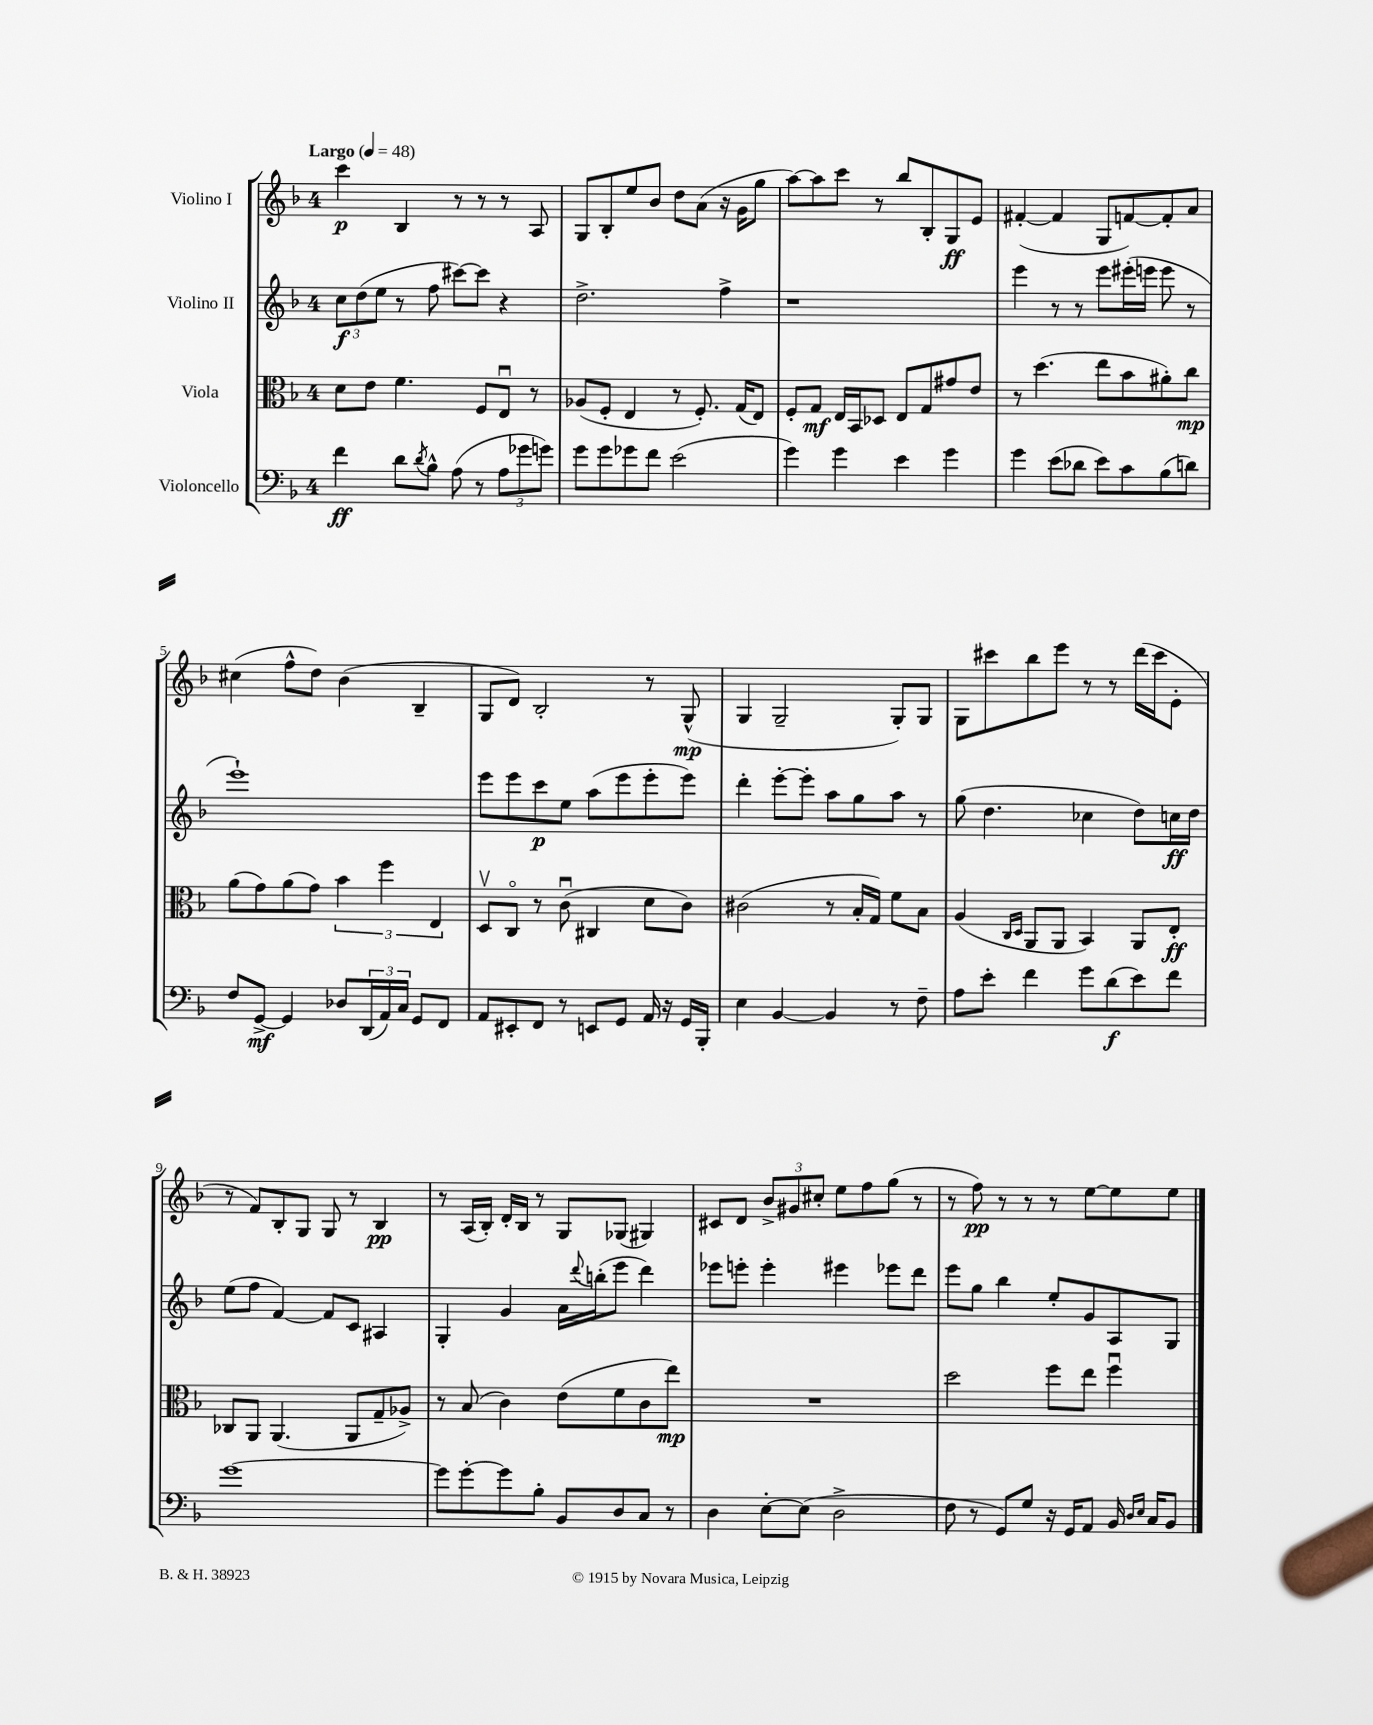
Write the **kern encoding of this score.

**kern	**kern	**kern	**kern
*staff4	*staff3	*staff2	*staff1
*clefF4	*clefC3	*clefG2	*clefG2
*k[b-]	*k[b-]	*k[b-]	*k[b-]
*M4/4	*M4/4	*M4/4	*M4/4
*MM48	*MM48	*MM48	*MM48
4f\	8d\L	12cc\L	4ccc\
.	.	(12dd\	.
.	8e\J	.	.
.	.	12ee\J	.
8d\L	4.f\	8r	4B-/
8qd/	.	.	.
8B-^^\J	.	8ff\	.
(8A\	.	[8ccc#\L)	8r
8r	8F/L	8ccc#\]J	8r
12A\L	8Eu/J	4r	8r
12g-\	.	.	.
.	8r	.	8A/
12g\J)	.	.	.
=	=	=	=
8g\L	(8A-/L	2.dd^\	8G/L
8g\	8F'/J	.	8B-'/
8g-\	4E/	.	8ee/
8f\J	.	.	8b-/J
(2e\	8r	.	8dd\L
.	8.F'/)	.	(8a\J
.	.	4ff^\	16r
.	(16G/LK	.	16g\LK
.	8E/J)	.	8gg\J
=	=	=	=
4g\)	8F'/L	1r	[8aa\L)
.	8G/J	.	8aa\]
4g\	16E/LL	.	8ccc\J
.	16BB-/J	.	.
.	8D-/J	.	8r
4e\	8E/L	.	8bb-/L
.	8G/	.	8B-'/
4g\	8g#/	.	8G/
.	8e/J	.	8e/J
=	=	=	=
4g\	8r	4eee\	([4f#'/
.	(4.dd\	.	.
(8e\L	.	8r	4f#/]
8d-\J	.	8r	.
8e\L)	8ee\L	8eee\L	8G/L
8c\	8b-\	(16eee#'\L	[8f/)
.	.	16eee\JJ	.
(8B-\	8a#'\)	8eee\	8f'/]
8d\J)	8cc\J	8r	8a/J
=	=	=	=
8F/L	(8a\L	1eee`)	(4cc#\
[8GG^/J	8g\)	.	.
4GG/]	(8a\	.	8ff^^\L
.	8g\J)	.	8dd\J)
8D-/L	6b-\	.	(4b-\
(24DD/L	.	.	.
24AA/)	6ff\	.	.
24C/JJ	.	.	.
8GG/L	.	.	4B-~/
.	6E/	.	.
8FF/J	.	.	.
=	=	=	=
8AA/L	8Dv/L	8eee\L	8G/L
8EE#'/	8Co/J	8eee\	8d/J)
8FF/J	8r	8ccc\	2B-'/
8r	(8cu\	8ee\J	.
8EE/L	4C#/	(8aa\L	.
8GG/J	.	8eee\	.
16AA/	8d\L	8eee'\	8r
16r	.	.	.
16GG/LL	8c\J)	8eee\J)	(8G^^/
16BBB-'/JJ	.	.	.
=	=	=	=
4E\	(2c#\	4ddd'\	4G/
[4BB-/	.	[8eee'\L	2G~/
.	.	8eee'\]J	.
4BB-/]	8r	8aa\L	.
.	16B-'/LL	8gg\	.
.	16G/JJ)	.	.
8r	8f\L	8aa\J	8G'/L)
8F~\	8B-\J	8r	8G/J
=	=	=	=
8A\L	(4A/	(8gg\	8G\L
8e'\J	.	4.dd\	8ccc#\
.	16qqC/LL	.	.
.	16qqD/JJ	.	.
4f\	8AA/L	.	8bb-\
.	8AA/J	.	8eee\J
8g\L	4BB-/)	4cc-\	8r
(8d\	.	.	8r
8e\)	8AA/L	8dd\L)	(16ddd\LL
.	.	.	16ccc#\J
8f\J	8E'/J	16cc\L	8e'\J
.	.	16dd\JJ	.
=	=	=	=
[1g	8C-/L	(8ee\L	8r
.	8AA/J	8ff\J	8f/L)
.	(4.AA/	[4f/)	8B-'/
.	.	.	8G/J
.	.	8f/]L	8G/
.	8AA/L	8c/J	8r
.	8G~/	4A#/	4B-/
.	8A-^/J)	.	.
=	=	=	=
8g\]L	8r	4G'/	8r
[8g'\	(8B-/	.	(16A/LL
.	.	.	16B-'/JJ)
8g\]	4c\)	4g/	16d'/LL
.	.	.	16B-/JJ
8B-'\J	.	.	8r
8BB-/L	(8e\L	16a\LL	8G/L
.	.	8qqddd/	.
.	.	(16bb'\J	.
8D/	8f\	8eee\J	(8G-/J
8C/J	8c\	4ddd\)	4G#/)
8r	8ee\J)	.	.
=	=	=	=
4D\	1r	8eee-\L	8c#/L
.	.	8eee'\J	8d/J
[8E'\L	.	4eee'\	12b-^/L
.	.	.	12g#/
(8E\]J	.	.	.
.	.	.	12cc#'/J
2D^\	.	4eee#\	8ee\L
.	.	.	8ff\
.	.	8eee-\L	(8gg\J
.	.	8ddd\J	8r
=	=	=	=
8F\	2dd\	8eee\L	8r
8r	.	8gg\J	8ff\)
8GG/L)	.	4bb-\	8r
8G/J	.	.	8r
16r	8ff\L	8ee'/L	8r
16GG/LK	.	.	.
8AA/J	8ee\J	8g/	[8ee\L
16BB-/	4ffu\	8A/	8ee\]
16qqD/LL	.	.	.
16qqE/JJ	.	.	.
16C/LK	.	.	.
8BB-/J	.	8G/J	8ee\J
==	==	==	==
*-	*-	*-	*-
